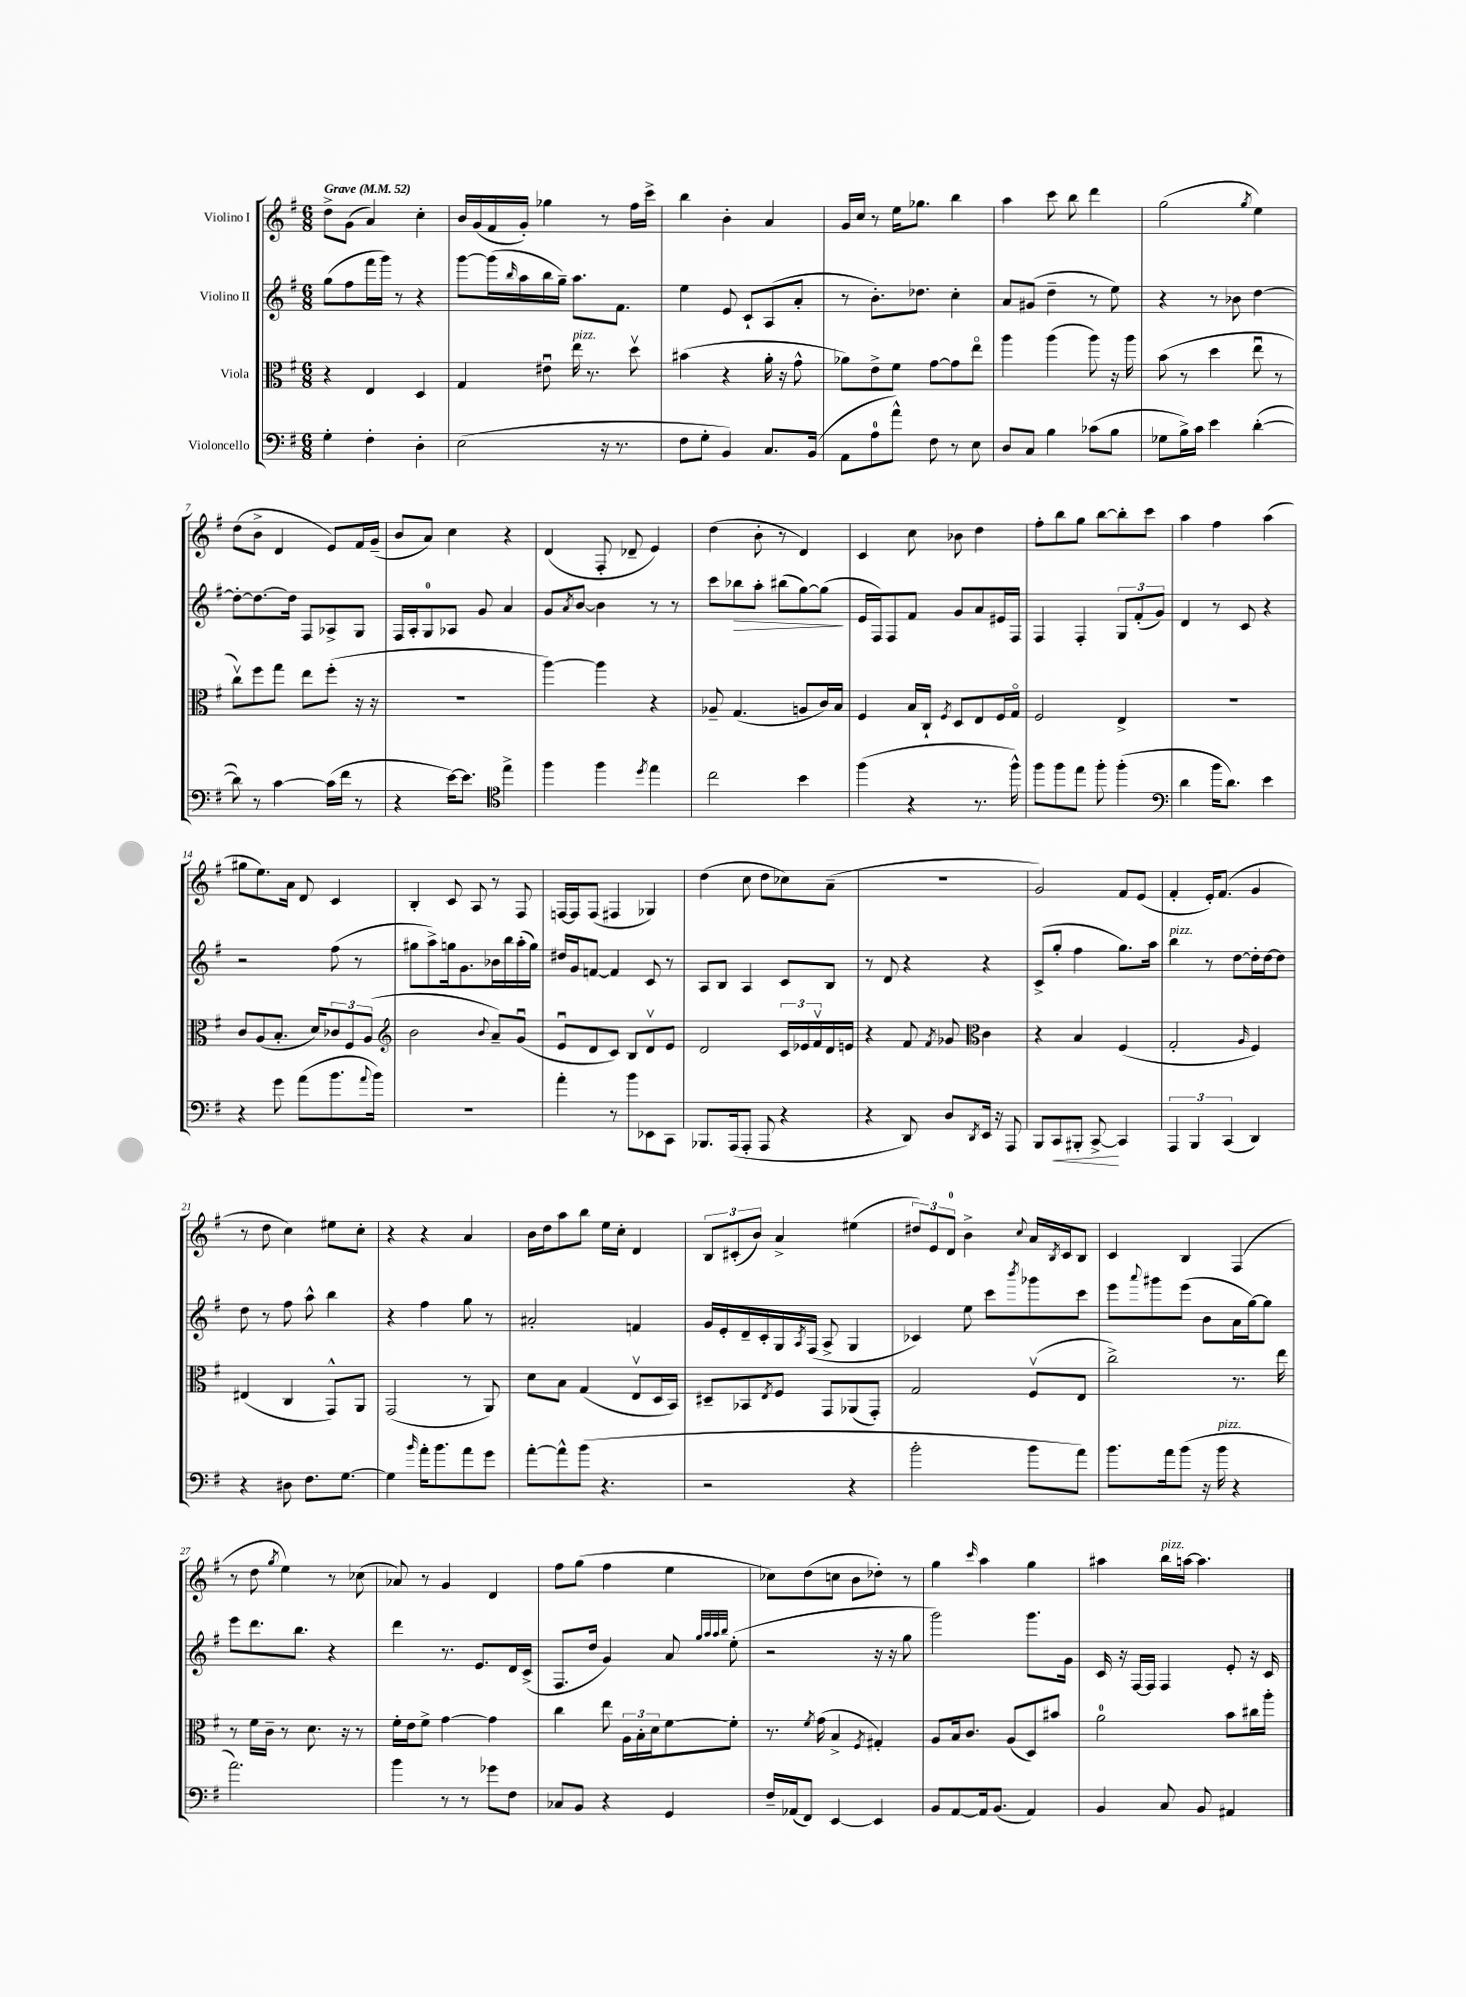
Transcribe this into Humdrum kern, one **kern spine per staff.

**kern	**kern	**kern	**kern
*staff4	*staff3	*staff2	*staff1
*clefF4	*clefC3	*clefG2	*clefG2
*k[f#]	*k[f#]	*k[f#]	*k[f#]
*M6/8	*M6/8	*M6/8	*M6/8
*MM52	*MM52	*MM52	*MM52
4G'	4r	(8gg	8dd^
.	.	8ff#	(8g
4F#'	4E	16fff#	4a)
.	.	16ggg)	.
.	.	8r	.
4D'	4D	4r	4cc'
=	=	=	=
(2E	4G	[8ggg	16b
.	.	.	(16g
.	.	(16ggg]	16f#
.	.	16qqbb	.
.	.	16aa	16g')
.	8e#u	16bb	4gg-
.	.	16gg~)	.
.	16ee	8.aa	.
.	8.r	.	.
16r	.	.	8r
8.r	.	8.f#	.
.	8ddv	.	16ff#
.	.	.	16ccc^
=	=	=	=
8F#	(4b#	4ee	4bb
8G'	.	.	.
4BB)	4r	8e	4b'
.	.	8c`	.
8.C	16a'	(8A	4a
.	16r	.	.
.	8g^^	8a'	.
(16BB	.	.	.
=	=	=	=
8AA	8a-)	8r	16g
.	.	.	16cc
8A	8e^	8.b')	8r
8a^^)	8f#	.	16ee
.	.	8.dd-	8.gg-
8F#	[8g	.	.
8r	8g]	4cc'	4bb
8E	8eeo	.	.
=	=	=	=
8D	4aa	8a	4aa
8C	.	(8g#	.
4B	(4aa	4dd~	8ccc
.	.	.	8bb
(8c-	8aa)	8r	4ddd
8B	16r	8ee)	.
.	16aa	.	.
=	=	=	=
8G-	(8b	4r	(2gg
16B^)	8r	.	.
16c	.	.	.
4e	4dd	8r	.
.	.	8b-	.
.	.	.	8qgg
([4d'	8eeu	[4dd	4ee)
.	8r	.	.
=	=	=	=
8d])	8ccv)	8dd'_	(8dd
8r	8ff#	8.dd_	8b^
[4c	8gg	.	4d
.	.	16dd]	.
.	8ee	8F#	.
(16c]	(8ff#'	8A-^	8e)
16f#	.	.	.
8r	16r	8G	16f#
.	16r	.	(16g~
=	=	=	=
4r	2.r	16F#	8b
.	.	16A'	.
.	.	8G	8a)
[16e)	.	8A-	4cc
8.e]	.	.	.
.	.	8g	.
*clefC4	*	*	*
4ee^	.	4a	4r
=	=	=	=
4ff#	[4aa)	8g	(4d
.	.	8qa	.
.	.	[8b	.
4ff#	4aa]	4b]	8F#'
.	.	.	8d-~
8qdd	.	.	.
4ee	4r	8r	4e)
.	.	8r	.
=	=	=	=
2cc	8A-~	8ccc	(4dd
.	(4.G	8bb-	.
.	.	8aa'	8b'
.	.	(8bb#	8r
4b	8A	[8gg)	4d)
.	16c)	(8gg]	.
.	16B	.	.
=	=	=	=
(4ff#	4F#	16e	4c
.	.	16F#)	.
.	.	8F#	.
4r	16B	8f#	8cc
.	16C`	.	.
.	8qF#	.	.
.	8D	8g	8b-
8.r	8E	8a	4dd
.	16F#	16e#	.
16ff#^^)	16Go	16F#	.
=	=	=	=
8ff#	2F#	4F#	8ff#'
8ff#	.	.	8bb
8ee	.	4F#'	8gg
8ff#'	.	.	[8bb
(4ff#'	4E^	12G	8bb']
.	.	(12f#'	.
.	.	.	8ccc
.	.	12g)	.
=	=	=	=
*clefF4	*	*	*
4d	2.r	4d	4aa
16b	.	8r	4ff#
8.d)	.	.	.
.	.	8c	.
4e	.	4r	(4aa
=	=	=	=
4r	8c	2r	8gg#
.	(8A	.	8.ee)
8g	8.B'	.	.
.	.	.	16a
(8a	.	.	8d
.	16d)	.	.
8.b	12c-	(8ff#	4c
.	12F#	.	.
.	.	8r	.
.	(12A	.	.
8qqa	.	.	.
16b)	.	.	.
=	=	=	=
*	*clefG2	*	*
2.r	2b	8gg#	4B'
.	.	8aa^)	.
.	.	16gg	8c
.	.	8.g	.
.	.	.	8A
.	8qqb	.	.
.	8a~)	16b-	8r
.	.	16bb	.
.	(8gu	(16aa'	8F#
.	.	16gg)	.
=	=	=	=
4a'	8eu	16dd#	[16F
.	.	16g	16F]
.	8d	[8f	(8F
8r	8c)	4f]	4F#
8b	8B	.	.
8EE-	8dv	8c	4G-)
8CC	8e	8r	.
=	=	=	=
8.BBB-	2d	8A	(4dd
.	.	8B	.
(16AAA	.	.	.
8AAA'	.	4A	8cc
8AAA	.	.	8dd
4r	24c	8c	8cc-)
.	24e-	.	.
.	24f#v	.	.
.	16d	8B	(8a~
.	16e	.	.
=	=	=	=
4r	4r	8r	2.r
.	.	8d	.
8DD)	8f#	4r	.
.	8qf#	.	.
8D	8g-	.	.
*	*clefC3	*	*
8qDD	.	.	.
16EE	4c	4r	.
16r	.	.	.
8AAA	.	.	.
=	=	=	=
8BBB	4r	(8c^	2g)
8CC	.	8gg'	.
8BBB#'	4B	4ff#	.
[8CC^	.	.	.
4CC]	(4F#	8.gg)	8f#
.	.	.	(8e
.	.	16aa	.
=	=	=	=
6AAA	2G'	4bb	4f#'
6BBB	.	.	.
.	.	8r	16e')
.	.	.	(8.f#
(6CC	.	.	.
.	.	[8dd	.
.	16qqA	.	.
4DD)	4F#)	16dd']	4g
.	.	[16dd	.
.	.	8dd]	.
=	=	=	=
4r	(4E#	8dd	8r
.	.	8r	8dd
8D#	4C	8ff#	4cc)
8.F#	.	8aa^^	.
.	8GG^^)	4bb	8ee#
[8.G	.	.	.
.	8AA	.	8cc'
=	=	=	=
4G]	(2GG	4r	4r
16qqb	.	.	.
16a'	.	4ff#	4r
8.b	.	.	.
8a	8r	8gg	4a
8g	8AA)	8r	.
=	=	=	=
[8a'	8d	2a#'	16b
.	.	.	16dd
8a^^]	8B	.	8aa
(8b	(4G	.	8bb
4.r	.	.	16ee
.	.	.	16cc'
.	8Ev	4f	4d
.	16D	.	.
.	16BB)	.	.
=	=	=	=
2r	8D#~	16g	12B
.	.	16e'	.
.	.	.	(12c#'
.	8BB-	16d~	.
.	.	.	12b)
.	.	16c'	.
.	8qE	.	.
.	8F#	16G	4a^
.	.	8qA	.
.	.	(16F#	.
.	8GG	8A^	.
4r	(8AA-	4G	(4ee#
.	8GG')	.	.
=	=	=	=
2b'	2G	4c-)	12dd#)
.	.	.	12e
.	.	.	12d
.	.	8ee	4b^
.	.	8ccc	.
.	.	8qbbb	8qqcc
8b	(8F#v	8ggg-	16a
.	.	.	8qB
.	.	.	16c
8a)	8E	8ccc	8B
=	=	=	=
8.b	2cc^)	8eee	4c
.	.	8qqaaa	.
.	.	8ggg#	.
16a	.	.	.
(8b	.	(8eee	4B
16r	.	8b	.
16b	.	.	.
4r	8.r	16a	(4F#
.	.	[16gg)	.
.	.	8gg]	.
.	16ee	.	.
=	=	=	=
2.a)	8r	8eee	8r
.	16f#	8.ddd	8dd
.	16c~	.	.
.	.	.	8qgg
.	8r	.	4ee)
.	.	8.bb	.
.	8.d	.	.
.	.	4r	8r
.	16r	.	.
.	8r	.	(8cc-
=	=	=	=
4b	16f#'	4ddd	8a-)
.	16e	.	.
.	8f#^	.	8r
8r	[4g	8.r	4g
8r	.	.	.
.	.	8.e	.
8g-	4g]	.	4d
8F#	.	16d	.
.	.	(16c^	.
=	=	=	=
8C-	4cc	8.F#	8ff#
8BB	.	.	(8gg
.	.	16dd	.
4r	8ee	4g)	4ff#
.	24A	.	.
.	24B'	.	.
.	24d	.	.
4GG	[8f#	8a	4ee
.	.	32qqgg	.
.	.	32qqaa	.
.	.	32qqaa	.
.	.	32qqbb	.
.	8f#']	(8ee'	.
=	=	=	=
16F#~	8.r	2r	8cc-)
(16AA-	.	.	.
8FF#)	.	.	(8dd
.	8qf#	.	.
.	(16g	.	.
[4EE	4B^	.	8cc
.	.	.	8b
.	8qF#	.	.
4EE]	4G#')	16r	8dd-')
.	.	16r	.
.	.	8gg	8r
=	=	=	=
8BB	8A	2ggg)	4gg
[8AA	16B	.	.
.	8.c	.	.
.	.	.	16qqccc
16AA]	.	.	4aa
(8.BB	.	.	.
.	(8A	.	.
4AA)	8D)	8.ggg	4gg
.	8b#	.	.
.	.	16g	.
=	=	=	=
4BB	2a	16c	4aa#
.	.	16r	.
.	.	[16F#	.
.	.	16F#]	.
8C	.	4F#	16bb
.	.	.	[16aa
8BB	.	.	4.aa]
4AA#	8b	8e'	.
.	16cc#	16r	.
.	16aa'	16c	.
==	==	==	==
*-	*-	*-	*-
